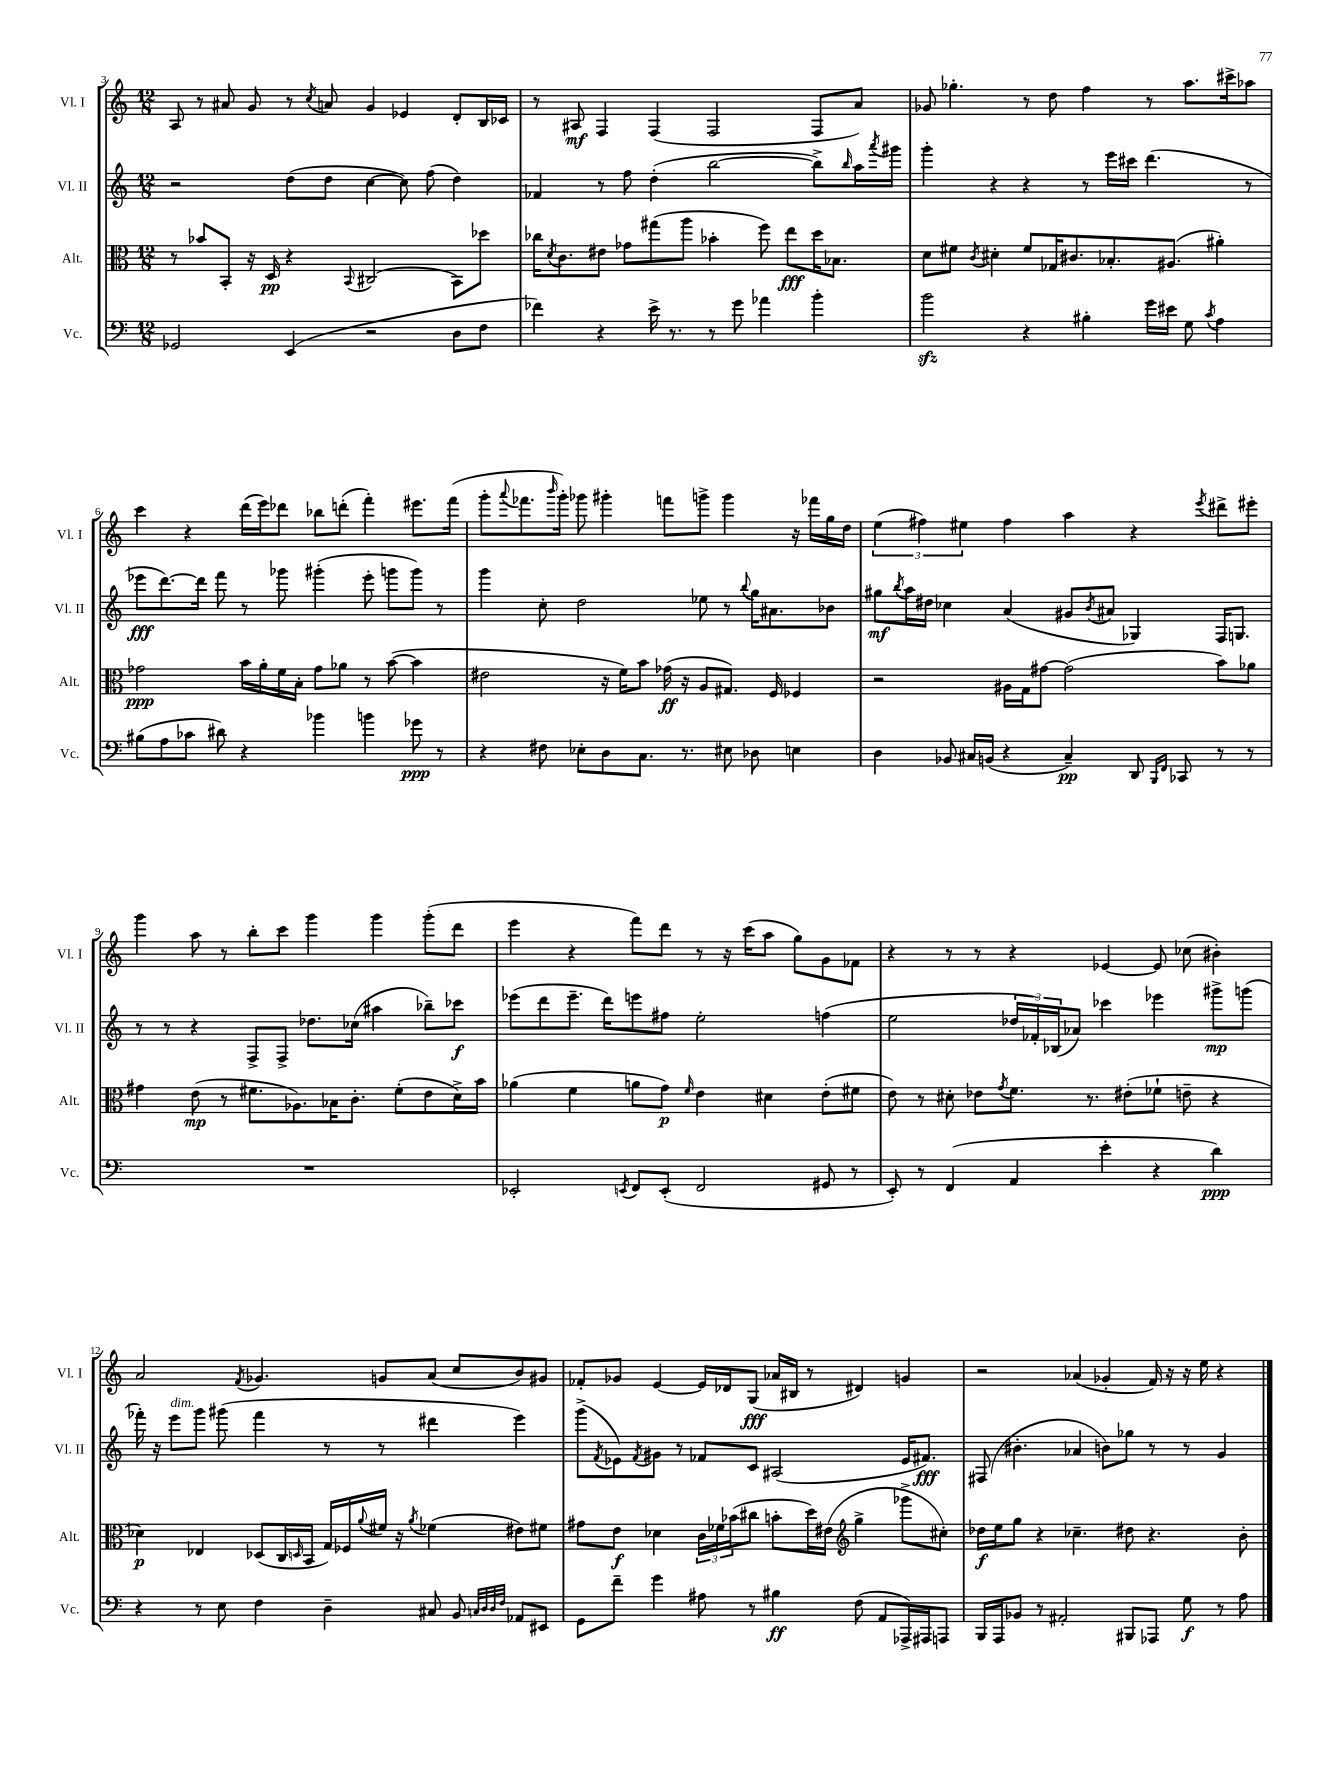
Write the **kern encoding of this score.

**kern	**kern	**kern	**kern
*staff4	*staff3	*staff2	*staff1
*clefF4	*clefC3	*clefG2	*clefG2
*k[]	*k[]	*k[]	*k[]
*M12/8	*M12/8	*M12/8	*M12/8
2GG-/	8r	2r	8A/
.	8b-/L	.	8r
.	8BB'/J	.	8a#/
.	16r	.	8g/
.	16D/	.	.
(4EE/	4r	(8dd\L	8r
.	.	.	8qcc/
.	.	8dd\J	8a/
.	8qqBB/	.	.
2r	(2C#/	[4cc\	4g/
.	.	8cc\])	4e-/
.	.	(8ff\	.
8D\L	8BB\L)	4dd\)	8d'/L
8F\J	8dd-\J	.	16B/L
.	.	.	16c-/JJ
=	=	=	=
4f-\)	16cc-\LK	4f-/	8r
.	8qd/	.	.
.	8.c\	.	.
.	.	.	8A#/
4r	8e#\J	8r	4F/
.	8g-\L	8ff\	.
16e^\	(8gg#\	(4dd'\	(4F/
8.r	.	.	.
.	8aa\J	.	.
8r	4b-'\	[2bb\	2F/
8g\	.	.	.
4a-\	8ff\)	.	.
.	8ee\L	.	.
4b'\	16dd\K	8bb^\]L)	8F/L
.	8.B-\J	.	.
.	.	16qqbb/	.
.	.	16aa\L	8a/J)
.	.	8qaaa/	.
.	.	16ggg#\JJ	.
=	=	=	=
2b\	8d\L	4ggg'\	8g-/
.	8f#\J	.	4.gg-'\
.	8qc/	.	.
.	4d#'\	4r	.
4r	8f#/L	4r	8r
.	16G-/K	.	8dd\
.	8.c#/	.	.
4B#'\	.	8r	4ff\
.	8.B-'/	16eee\LL	.
.	.	16ccc#\JJ	.
16g\LL	.	(4.ddd\	8r
16e#\JJ	(8.A#/J	.	.
8G\	.	.	8.aa\L
8qc/	.	.	.
4A\	4a#'\)	.	.
.	.	.	16ccc#^\k
.	.	8r	8aa-\J
=	=	=	=
(8B#\L	2g-\	8eee-\L	4ccc\
8A\	.	[8.ddd\)	.
8c-\J	.	.	4r
.	.	16ddd\]Jk	.
8d#\)	.	8fff\	.
4r	16b\LL	8r	(16ddd\LL
.	16a'\	.	16eee\J)
.	16f\	8ggg-\	8ddd-\J
.	16B'\JJ	.	.
4b-\	8g-\L	(4ggg#'\	8bb-\L
.	8a-\J	.	(8ddd'\J
4b\	8r	8eee-'\	4fff'\)
.	([8b\	8ggg\L	.
8g-\	4b\]	8ggg\J)	8.eee#\L
8r	.	8r	.
.	.	.	(16fff\Jk
=	=	=	=
4r	2e#\	4ggg\	8ggg'\L
.	.	.	8qqaaa/
.	.	.	8.fff-\
8F#\	.	8cc'\	.
.	.	.	16qqbbb/
.	.	.	16ggg'\Jk)
8E-'\L	.	2dd\	8ggg-\
8D\	16r	.	4ggg#'\
.	16f\LK)	.	.
8.C\J	8b\J	.	.
.	(16g-\	.	8fff\L
8.r	16r	.	.
.	8A/L	8ee-\	8ggg^\J
8E#\	8.G#/J)	8r	4ggg\
.	.	8qqbb/	.
8D-\	.	16gg\LK	.
.	16F/	8.a#\	.
4E\	4F-/	.	16r
.	.	.	16fff-\LL
.	.	8b-\J	16gg\
.	.	.	16dd\JJ
=	=	=	=
4D\	2r	8gg#\L	(6ee\
.	.	8qbb/	.
.	.	16aa\L	.
.	.	.	6ff#\)
.	.	16dd#\JJ	.
8BB-/	.	4cc-\	.
.	.	.	6ee#\
16C#/LL	.	.	.
(16BB/JJ	.	.	.
4r	16A#\LL	(4a/	4ff#\
.	16G\J	.	.
.	[8g#\J	.	.
4C#~/)	(2g#\]	8g#/L	4aa\
.	.	8qb/	.
.	.	8a#/J	.
8DD/	.	4G-/)	4r
16qqBBB/LL	.	.	.
16qqFF/JJ	.	.	.
8CC-/	.	.	.
.	.	.	8qeee/
8r	8b\L)	16F/LK	8ddd#^\L
.	.	8.G/J	.
8r	8a-\J	.	8eee#'\J
=	=	=	=
1.r	4g#\	8r	4ggg\
.	.	8r	.
.	(8e\	4r	8aa\
.	8r	.	8r
.	8.f#\L	8F^/L	8bb'\L
.	.	8F^/J	8ccc\J
.	8.A-\)	.	.
.	.	8.dd-\L	4ggg\
.	16B-\K	.	.
.	8.c'\J	(16cc-\Jk	.
.	.	4aa#\	4ggg\
.	(8f#'\L	.	.
.	8e\	8bb-~\L)	(8ggg'\L
.	16d^\L)	8ccc-\J	8ddd\J
.	16b\JJ	.	.
=	=	=	=
2EE-'/	(4a-\	(8eee-\L	4eee\
.	.	8ddd\	.
.	4f\	8.eee-~\J	4r
.	.	16ddd\LK)	.
8qEE/	.	.	.
8FF/L	8a\L	8eee\	8fff\L)
(8EE'/J	8g\J)	8ff#\J	8ddd\J
.	16qqf/	.	.
2FF/	4e\	2ee'\	8r
.	.	.	16r
.	.	.	(16ccc\LK
.	4d#\	.	8aa\J
.	.	.	8gg\L)
8GG#/	(8e'\L	(4ff\	8g\
8r	8f#\J	.	8f-\J
=	=	=	=
8EE'/)	8e\)	2ee\	4r
8r	8r	.	.
(4FF/	8d#'\	.	8r
.	8e-\L	.	8r
.	8qg/	.	.
4AA/	8.f\J	24dd-/LL	4r
.	.	24f-'/)	.
.	.	(24B-/J	.
.	.	8a-/J)	.
.	8.r	.	.
4e'\	.	4ccc-\	[4e-/
.	(8e#'\L	.	.
4r	8f-`\J	4eee-\	8e-/]
.	8e~\	.	(8cc-\
4d\)	4r	8ggg#^\L	4b#'\)
.	.	(8ggg\J	.
=	=	=	=
4r	4d-\)	16fff-'\)	2a/
.	.	16r	.
.	.	8eee\L	.
8r	4E-/	8ggg\J	.
8E\	.	(8ggg#\	.
.	.	.	8qf/
4F\	(8D-/L	4fff-\	4.g-/
.	16C/L	.	.
.	16qqD/	.	.
.	16BB/JJ	.	.
4D~\	16G/LL)	8r	.
.	16F-/	.	.
.	8qqa/	.	.
.	16f#/JJ	8r	8g/L
.	16r	.	.
.	8qa/	.	.
8C#/	(4f-\	4ddd#\	(8a/J
8BB/	.	.	8cc/L
32qqC/LLL	.	.	.
32qqD/	.	.	.
32qqD/	.	.	.
32qqF/JJJ	.	.	.
8AA-/L	8e#\L)	4eee\)	8b/)
8EE#/J	8f#\J	.	8g#/J
=	=	=	=
8GG\L	8g#\L	(8ggg^\L	8f-'/L
.	.	8qf/	.
8f~\J	8e\J	8e-\)	8g-/J
.	.	8qf/	.
4g\	4d-\	8g#\J	[4e/
.	.	8r	.
8A#\	24c\LL	8f-/L	16e/]LL
.	24f-\	.	.
.	.	.	16d-/J
.	(24b-\J	.	.
8r	8cc#\J	8c/J	(8G/J
4B#\	8b'\L	(2A#/	16a-/LL
.	.	.	16B#/JJ
.	16dd\L)	.	8r
.	(16e#\JJ	.	.
*	*clefG2	*	*
(8F\	4gg^\	.	4d#/)
8AA/L	.	.	.
16AAA-^/L)	8ggg-^\L	16e-/LK	4g/
16AAA#/J	.	8.f#/J)	.
8AAA/J	8cc#'\J)	.	.
=	=	=	=
16BBB/LL	16dd-\LL	(8F#/	2r
16AAA/J	16ee\J	.	.
8BB-/J	8gg\J	4.b#'\	.
8r	4r	.	.
2AA#'/	.	.	.
.	4.cc-~\	4a-/	(4a-/
.	.	8b\L)	4g-'/
8BBB#/L	8dd#\	8gg-\J	.
8AAA-/J	4.r	8r	16f/)
.	.	.	16r
8G\	.	8r	16r
.	.	.	16ee\
8r	.	4g/	4r
8A\	8b'\	.	.
==	==	==	==
*-	*-	*-	*-
